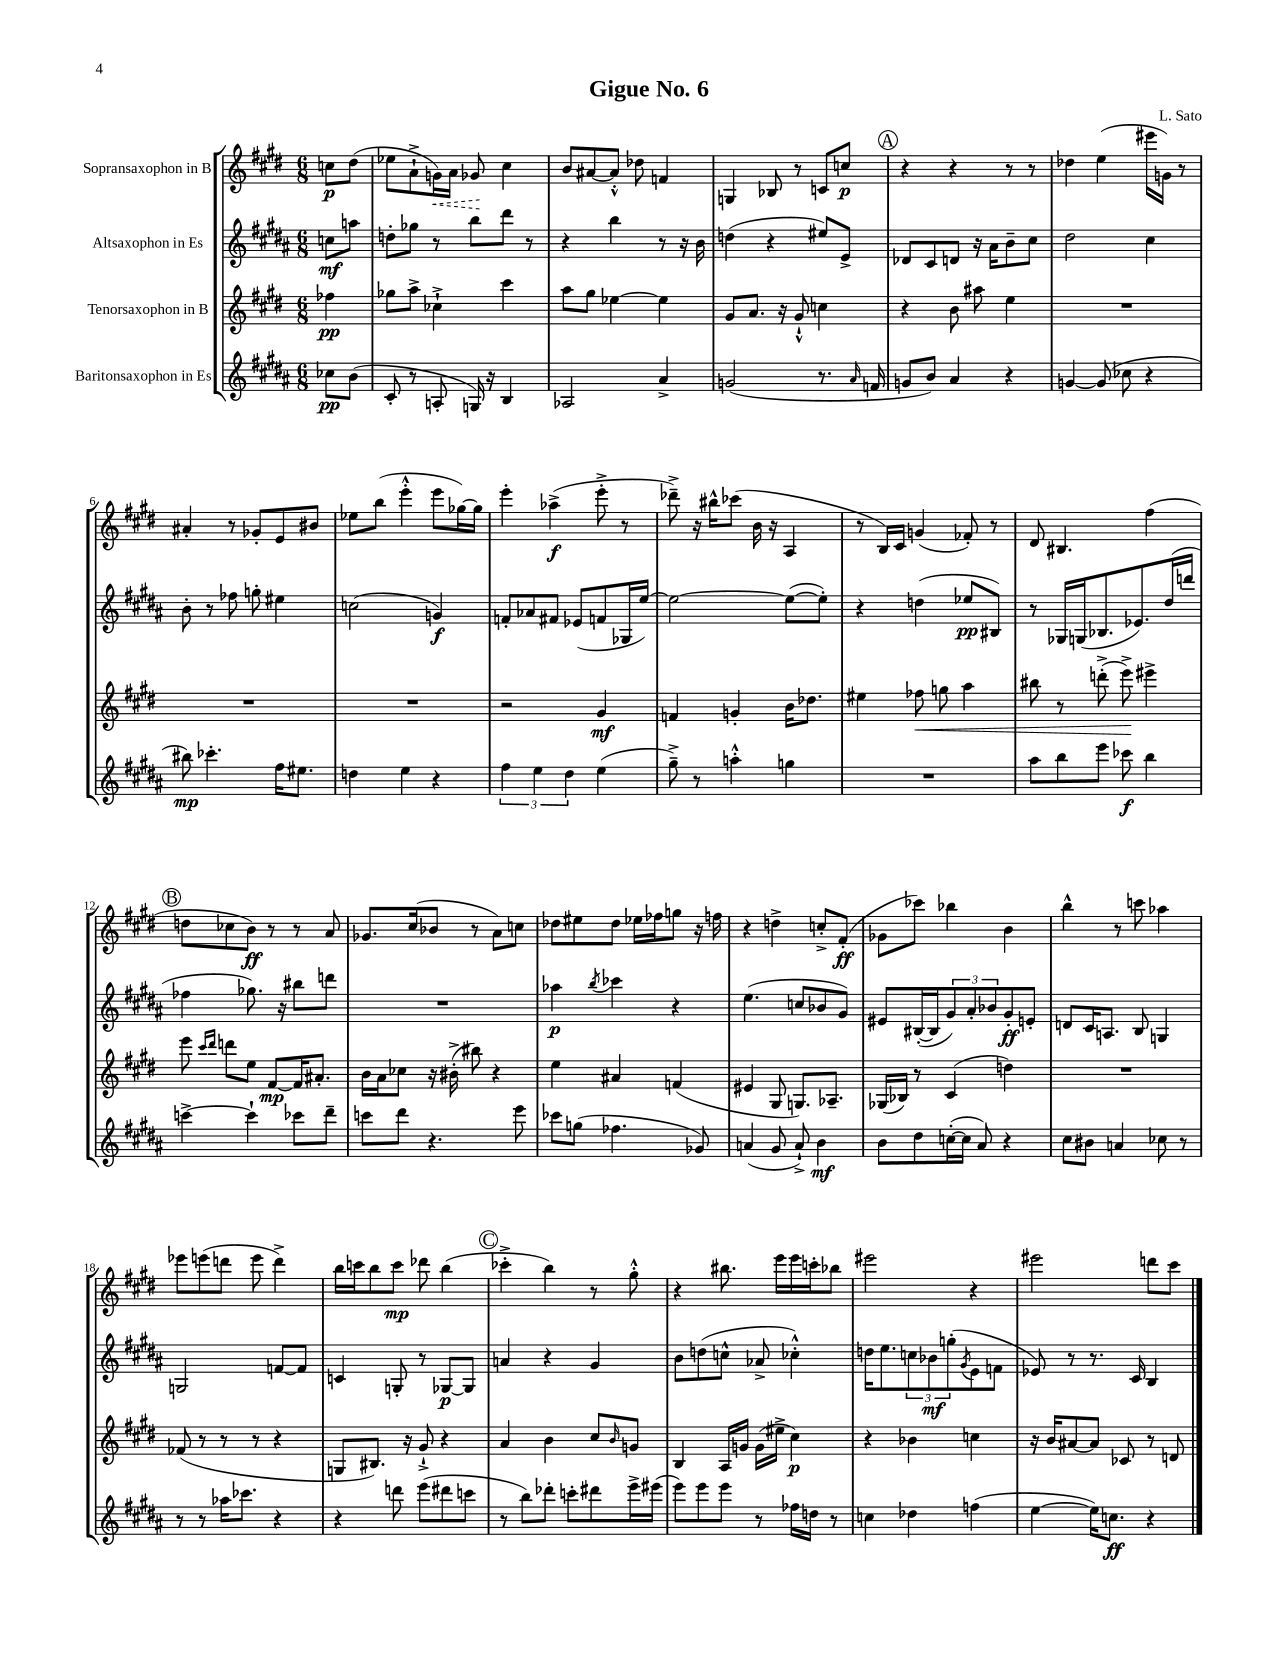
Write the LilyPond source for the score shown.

\header { title = "Gigue No. 6" composer = "L. Sato" }
<<
\new StaffGroup <<
\new Staff = "s0" \with { instrumentName = "Sopransaxophon in B" } {
    \clef treble \key e \major \numericTimeSignature \time 6/8 \partial 4
    c''8\p dis''8( |
    ees''8 a'8-!-> \once \override Hairpin.style = #'dashed-line g'16\<) a'16 ges'8\! cis''4 |
    b'8 ais'8~ ais'8-.-^ des''8 f'4 |
    g4 bes8 r8 c'8 c''8\p |
    \mark \markup { \circle "A" } r4 r4 r8 r8 |
    des''4 e''4( eis'''16 g'16) r8 |
    ais'4-. r8 ges'8-. e'8 bis'8 |
    ees''8 b''8( e'''4-.-^ e'''8 ges''16~) ges''16 |
    e'''4-. aes''4->\f( e'''8-.-> r8 |
    des'''8--->) r16 bis''16-^ ces'''8( b'16 r16 a4 |
    r8 b16) cis'16 g'4( fes'8-.) r8 |
    dis'8 bis4. fis''4( |
    \mark \markup { \circle "B" } d''8 ces''8 b'8\ff) r8 r8 a'8 |
    ges'8. cis''16( bes'8 r8 a'8) c''8 |
    des''8 eis''8 des''8 ees''16 fes''16 g''8 r16 f''16 |
    r4 d''4-> c''8-.-> fis'8-.\ff( |
    ges'8 ces'''8) bes''4 b'4 |
    b''4-^ r8 c'''8 aes''4 |
    ees'''8 e'''8( d'''8 e'''8 d'''4->) |
    b''16 c'''16 b''8 c'''8\mp des'''8 b''4( |
    \mark \markup { \circle "C" } ces'''4-.-> b''4) r8 gis''8-.-^ |
    r4 bis''8. e'''16 e'''16 c'''16-. bes''8 |
    eis'''2 r4 |
    eis'''2 d'''8 cis'''8 \bar "|." |
}
\new Staff = "s1" \with { instrumentName = "Altsaxophon in Es" } {
    \clef treble \key b \major \numericTimeSignature \time 6/8 \partial 4
    c''8\mf a''8 |
    d''8-. ges''8 r8 b''8 dis'''8 r8 |
    r4 b''4 r8 r16 b'16 |
    d''4( r4 eis''8) e'8-> |
    \mark \markup { \circle "A" } des'8 cis'8 d'8 r16 ais'16 b'8-- cis''8 |
    dis''2 cis''4 |
    b'8-. r8 fes''8 g''8-. eis''4 |
    c''2( g'4\f) |
    f'8-. aes'8 fis'8 ees'8( f'8 ges16 e''16~) |
    e''2~ e''8~( e''8-.) |
    r4 d''4( ees''8\pp bis8) |
    r8 ges16 g16( bes8. ees'8.) dis''16( d'''16 |
    \mark \markup { \circle "B" } fes''4 ges''8.) r16 bis''8 d'''8 |
    R2. |
    aes''4\p \acciaccatura { b''8 } ces'''4 r4 |
    e''4.( c''8 bes'8 gis'8) |
    eis'8 bis16~-.( bis16 \tuplet 3/2 { gis'8) ais'8-. bes'8 } gis'8-.\ff e'8-. |
    d'8 cis'16 a8. b8 g4 |
    g2 f'8~ f'8 |
    c'4 g8-. r8 ges8~\p ges8 |
    \mark \markup { \circle "C" } a'4 r4 gis'4 |
    b'8 d''8( c''8-^ aes'8-> ces''4-.-^) |
    d''16 e''8. \tuplet 3/2 { c''8 bes'8\mf g''8-.( } \acciaccatura { gis'8 } e'8 f'8 |
    ees'8) r8 r8. cis'16 b4 \bar "|." |
}
\new Staff = "s2" \with { instrumentName = "Tenorsaxophon in B" } {
    \clef treble \key e \major \numericTimeSignature \time 6/8 \partial 4
    fes''4\pp |
    ges''8 a''8-> ces''4-!-> cis'''4 |
    a''8 gis''8 ees''4~ ees''4 |
    gis'8 a'8. r16 gis'8-!-^ c''4 |
    \mark \markup { \circle "A" } r4 b'8 ais''8 e''4 |
    R2. |
    R2. |
    R2. |
    r2 gis'4\mf |
    f'4 g'4-. b'16 des''8. |
    eis''4 fes''8\< g''8 a''4 |
    bis''8 r8 d'''8-.->( e'''8->\!) eis'''4-> |
    \mark \markup { \circle "B" } e'''8 \grace { cis'''16 dis'''16 } d'''8 e''8 fis'8~\mp fis'16 ais'8.-. |
    b'16 a'16 ces''8 r16 bis'16-.->( bis''8) r4 |
    e''4 ais'4 f'4( |
    eis'4 gis8 g8.) aes8.-- |
    ges16( bes16) r8 cis'4( d''4) |
    R2. |
    fes'8( r8 r8 r8 r4 |
    g8 bis8.) r16 gis'8-!-> r4 |
    \mark \markup { \circle "C" } a'4 b'4 cis''8 \grace { b'16 } g'8 |
    b4 a16 g'16 g'16( eis''16-> cis''4\p) |
    r4 bes'4 c''4 |
    r16 b'16 ais'8~ ais'8 ces'8 r8 d'8 \bar "|." |
}
\new Staff = "s3" \with { instrumentName = "Baritonsaxophon in Es" } {
    \clef treble \key b \major \numericTimeSignature \time 6/8 \partial 4
    ces''8\pp b'8( |
    cis'8-. r8 a8-. g16) r16 b4 |
    aes2 ais'4-> |
    g'2( r8. \grace { ais'16 } f'16 |
    \mark \markup { \circle "A" } g'8 b'8) ais'4 r4 |
    g'4~ g'8( ces''8 r4 |
    bis''8\mp) ces'''4.-. fis''16 eis''8. |
    d''4 e''4 r4 |
    \tuplet 3/2 { fis''4 e''4 dis''4 } e''4( |
    gis''8--->) r8 a''4-.-^ g''4 |
    R2. |
    ais''8 b''8 e'''8 ces'''8\f b''4 |
    \mark \markup { \circle "B" } c'''4~-> c'''4-! ces'''8 dis'''8-- |
    c'''8 dis'''8 r4. e'''8 |
    ces'''8 g''8( fes''4. ges'8) |
    a'4( gis'8 a'8-!->) b'4\mf |
    b'8 dis''8 c''16~-.( c''16 ais'8) r4 |
    cis''8 bis'8 a'4 ces''8 r8 |
    r8 r8 aes''16 ces'''8. r4 |
    r4 d'''8 e'''8( dis'''8 c'''8 |
    \mark \markup { \circle "C" } r8 b''8) des'''8-. c'''8-. dis'''8 e'''16-> eis'''16( |
    e'''8) e'''8 e'''8 r8 fes''16 d''16 r8 |
    c''4 des''4 f''4( |
    e''4~ e''16) c''8.\ff r4 \bar "|." |
}
>>
>>
